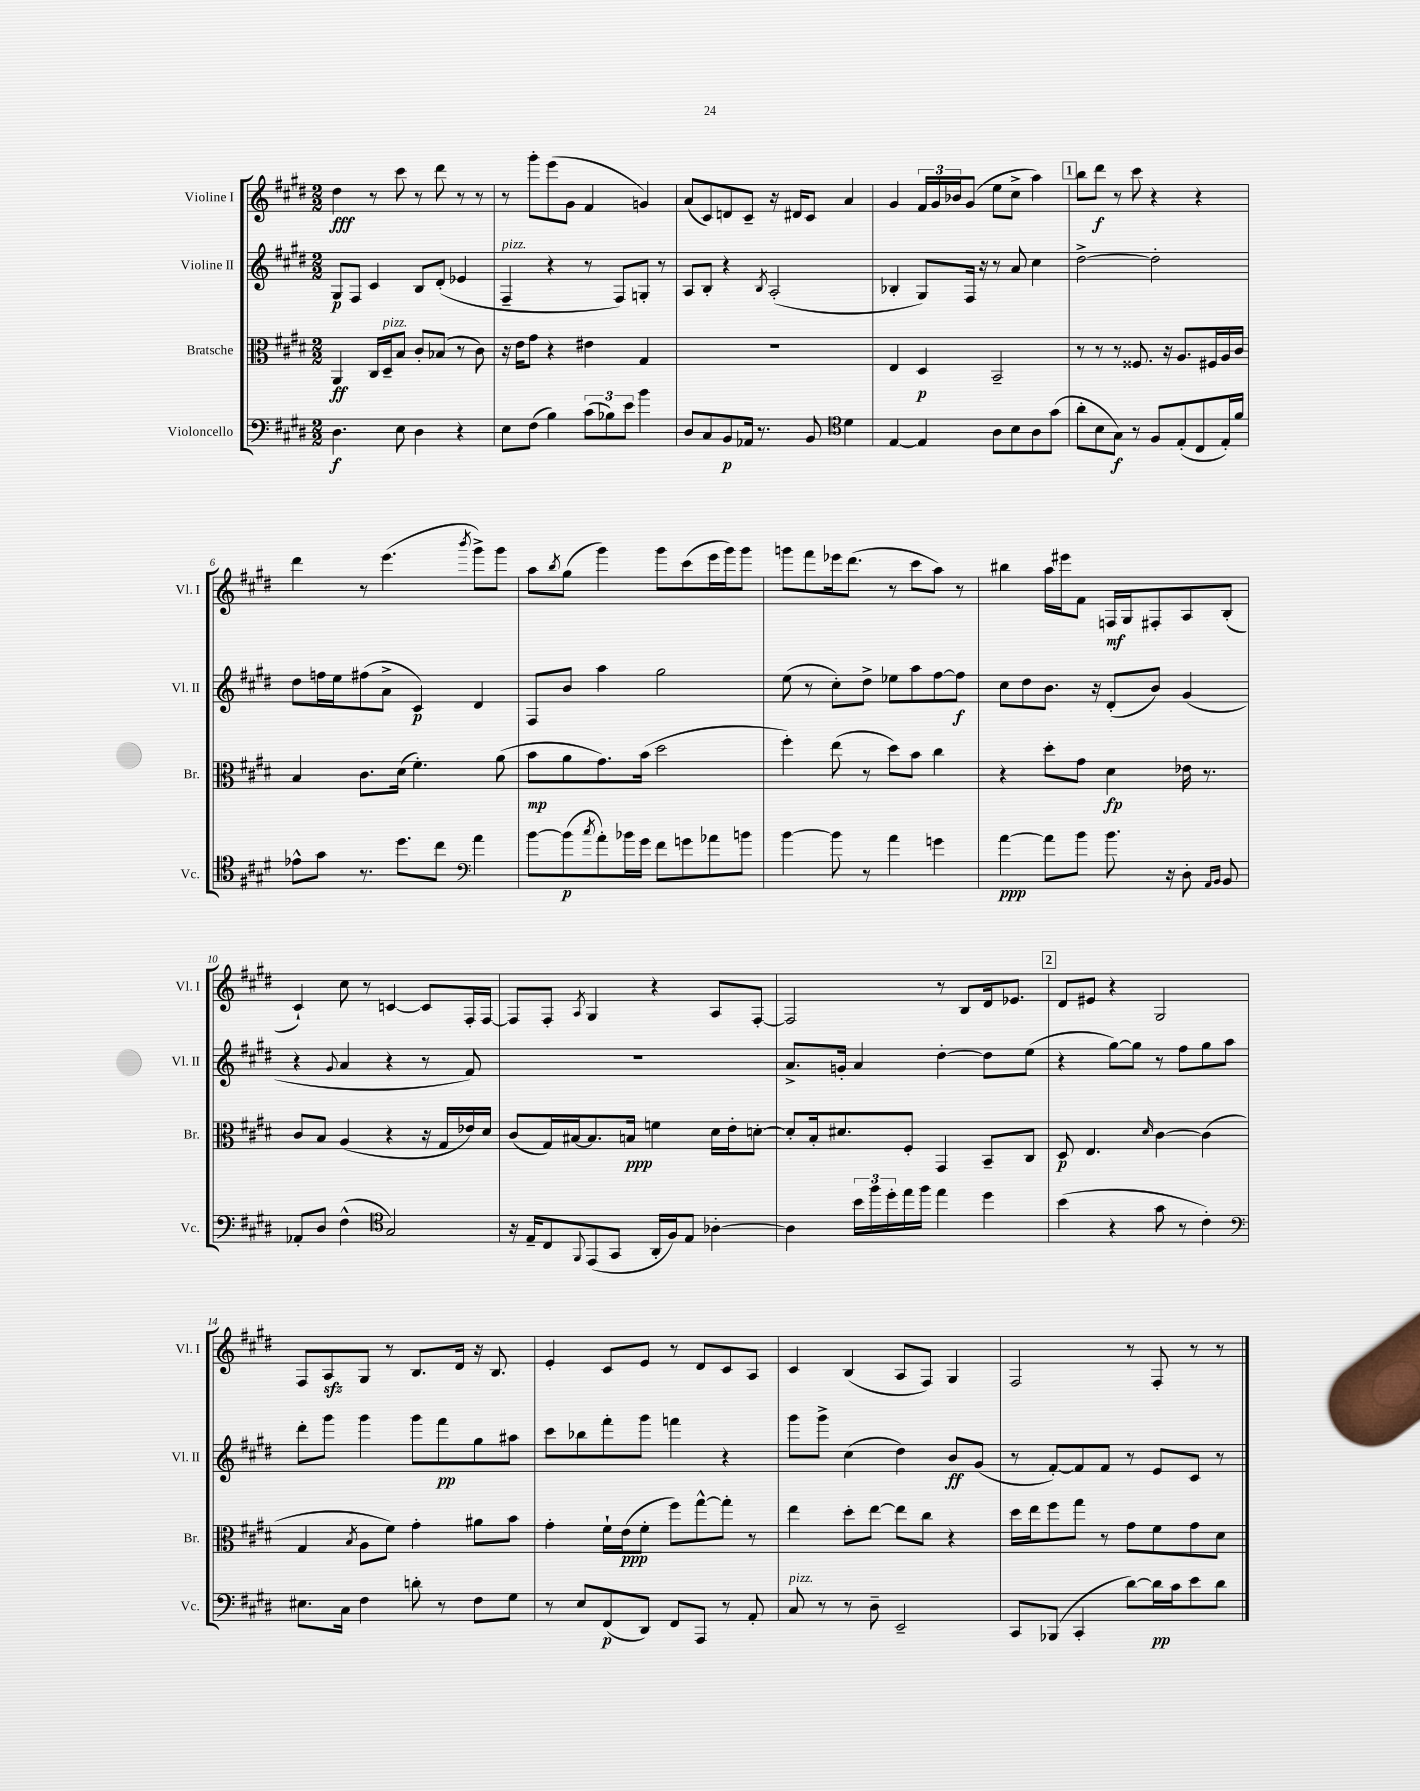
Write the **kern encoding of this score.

**kern	**kern	**kern	**kern
*staff4	*staff3	*staff2	*staff1
*clefF4	*clefC3	*clefG2	*clefG2
*k[f#c#g#d#]	*k[f#c#g#d#]	*k[f#c#g#d#]	*k[f#c#g#d#]
*M2/2	*M2/2	*M2/2	*M2/2
4.D#\	4AA/	8G#/L	4dd#\
.	.	8F#/J	.
.	16C#/LL	4c#/	8r
.	16D#~/J	.	.
8E\	8B/J	.	8ccc#\
4D#\	8c#'/L	8B/L	8r
.	(8B-/J	(8d#'/J	8ddd#\
4r	8r	4e-/	8r
.	8c#\)	.	8r
=	=	=	=
8E\L	16r	4F#~/	8r
.	16e\LK	.	.
(8F#\J	8g#\J	.	8ggg#'\L
4B\)	4r	4r	(8eee\
.	.	.	8g#\J
(12c#\L	4e#\	8r	4f#/
12B-\)	.	.	.
.	.	8F#/L)	.
12e\J	.	.	.
4b\	4G#/	8G'/J	4g/)
.	.	8r	.
=	=	=	=
8D#/L	1r	8A/L	(8a/L
8C#/	.	8B'/J	8c#/)
8BB/	.	4r	8d/
16AA-/Jk	.	.	8c#~/J
8.r	.	.	.
.	.	8qB/	.
.	.	(2A'/	16r
.	.	.	16d#/LK
8BB/	.	.	8c#/J
*clefC4	*	*	*
4d#\	.	.	4a/
=	=	=	=
[4E/	4E/	4B-'/	4g#/
4E/]	4D#/	8G#/L)	24f#/LL
.	.	.	24g#/
.	.	.	24b-/J
.	.	16F#/Jk	(8g#/J
.	.	16r	.
8A\L	2BB~/	8r	8ee\L
8B\	.	8a/	8cc#^\J
8A\	.	4cc#\	4aa\)
(8g#\J	.	.	.
=	=	=	=
8a'\L	8r	[2dd#^\	8bb\L
8B\	8r	.	8ddd#\J
8G#\J)	8r	.	8r
8r	8.F##/	.	8ccc#\
8F#/L	.	2dd#'\]	4r
.	16r	.	.
(8E'/	8.A/L	.	.
8C#/	.	.	4r
.	16F#/L	.	.
16E'/L)	16A/	.	.
16f#/JJ	16c#/JJ	.	.
=	=	=	=
8e-^^\L	4B/	8dd#\L	4ddd#\
8g#\J	.	16ff\L	.
.	.	16ee\J	.
8.r	8.c#\L	(8ff#\	8r
.	.	8a^\J	(4.eee\
8.dd#\L	(16d#\Jk	.	.
.	4.f#'\)	4c#/)	.
8cc#\J	.	.	.
*clefF4	*	*	*
.	.	.	8qbbb/
4a\	.	4d#/	8ggg#^\L)
.	(8a\	.	8ggg#\J
=	=	=	=
[8b\L	8b\L	8F#/L	8aa\L
.	.	.	8qbb/
(8b\]	8a\	8b/J	(8gg#\J
8qcc#/	.	.	.
8a'\)	8.g#\)	4aa\	4ggg#\)
16b-\L	.	.	.
16g#\JJ	(16b\Jk	.	.
8f#\L	2dd#\	2gg#\	8ggg#\L
8g\	.	.	(8ccc#\
8a-\	.	.	16eee\L
.	.	.	16ggg#\J)
8b\J	.	.	8ggg#\J
=	=	=	=
[4b\	4ff#'\)	(8ee\	8ggg\L
.	.	8r	8fff#\
8b\]	(8ee\	8cc#'\L)	16eee-\k
.	.	.	(8.ddd#\J
8r	8r	8dd#^\J	.
4a\	8dd#\L)	8ee-\L	8r
.	8b\J	8aa\	8ccc#\L
4g\	4cc#\	[8ff#\	8aa\J)
.	.	8ff#\]J	8r
=	=	=	=
[4a\	4r	8cc#\L	4bb#\
.	.	8dd#\	.
8a\]L	8dd#'\L	8.b\J	16aa\LL
.	.	.	16eee#\J
8b\J	8g#\J	.	8f#\J
.	.	16r	.
8.b\	4d#\	(8d#'/L	16F/LL
.	.	.	16G#/J
.	.	8b/J)	8F#'/
16r	.	.	.
8D#'\	16e-\	(4g#/	8A/
.	8.r	.	.
16qqAA/LL	.	.	.
16qqBB/JJ	.	.	.
8BB/	.	.	(8B'/J
=	=	=	=
8AA-'/L	8c#/L	4r	4c#`/)
8D#/J	8B/J	.	.
.	.	8qqg#/	.
(4F#^^\	(4A/	4a/	8cc#\
.	.	.	8r
*clefC4	*	*	*
2G#/)	4r	4r	[4c/
.	16r	8r	8c/]L
.	16G#/LL	.	.
.	16e-/)	8f#/)	16F#'/L
.	16d#/JJ	.	[16F#/JJ
=	=	=	=
16r	(8c#/L	1r	8F#/]L
16E~/LK	.	.	.
8C#/	16G#/L)	.	8F#'/J
.	[16B#/J	.	.
8qqFF#/	.	.	8qA/
(8EE/	8.B#/]	.	4G#/
8GG#/J	.	.	.
.	16B/Jk	.	.
16AA'/LL	4f\	.	4r
16F#/J)	.	.	.
8E/J	.	.	.
[4A-'\	16d#\LL	.	8A/L
.	16e'\J	.	.
.	[8d'\J	.	[8F#'/J
=	=	=	=
4A-\]	8d'/]L	8.a^/L	2F#/]
.	16B'/k	.	.
.	8.d#/	16g'/Jk	.
24b\LL	.	4a/	.
24ff#\	.	.	.
24dd#'\	.	.	.
16ee\	8F#'/J	.	.
16ff#\JJ	.	.	.
4ee\	4GG#/	[4dd#'\	8r
.	.	.	8B/L
4dd#\	8BB~/L	8dd#\]L	16d#/k
.	.	.	8.e-/J
.	8C#/J	(8ee\J	.
=	=	=	=
(4b\	8D#/	4r	8d#/L
.	4.E/	.	8e#/J
4r	.	[8gg#\L)	4r
.	.	8gg#\]J	.
.	16qqd#/	.	.
8g#\	[4c#\	8r	2G#/
8r	.	8ff#\L	.
4c#'\)	(4c#\]	8gg#\	.
.	.	8aa\J	.
=	=	=	=
*clefF4	*	*	*
8.E#\L	4G#/	8ddd#'\L	8F#/L
.	.	8ggg#\J	8A/
16C#\Jk	.	.	.
.	8qB/	.	.
4F#\	8A\L	4ggg#\	8G#/J
.	8f#\J)	.	8r
8d'\	4g#'\	8ggg#\L	8.B/L
8r	.	8fff#\	.
.	.	.	16d#/Jk
8F#\L	8a#\L	8gg#\	16r
.	.	.	8.B/
8G#\J	8b\J	8aa#\J	.
=	=	=	=
8r	4g#'\	8ccc#\L	4e'/
8E/L	.	8bb-\	.
(8FF#/	16f#`\LL	8fff#'\	8c#/L
.	(16e\J	.	.
8DD#/J)	8f#'\J	8ggg#\J	8e/J
8FF#/L	8ff#\L)	4fff\	8r
8AAA/J	[8gg#^^\	.	8d#/L
8r	8gg#'\]J	4r	8c#/
8AA'/	8r	.	8A/J
=	=	=	=
8C#/	4ee\	8ggg#\L	4c#/
8r	.	8ggg#^\J	.
8r	8dd#'\L	(4cc#\	(4B/
8D#~\	[8ee\J	.	.
2EE~/	8ee\]L	4dd#\)	8A/L
.	8cc#\J	.	8F#/J)
.	4r	8b/L	4G#/
.	.	(8g#/J	.
=	=	=	=
8CC#/L	16dd#\LL	8r	2F#/
.	16ee\J	.	.
(8BBB-/J	8ff#\	[8f#'/L)	.
4CC#'/	8gg#\J	8f#/]	.
.	8r	8f#/J	.
[8d#\L)	8g#\L	8r	8r
16d#\]L	8f#\	8e/L	8F#'/
16c#\J	.	.	.
8e\	8g#\	8c#/J	8r
8d#\J	8d#\J	8r	8r
==	==	==	==
*-	*-	*-	*-
